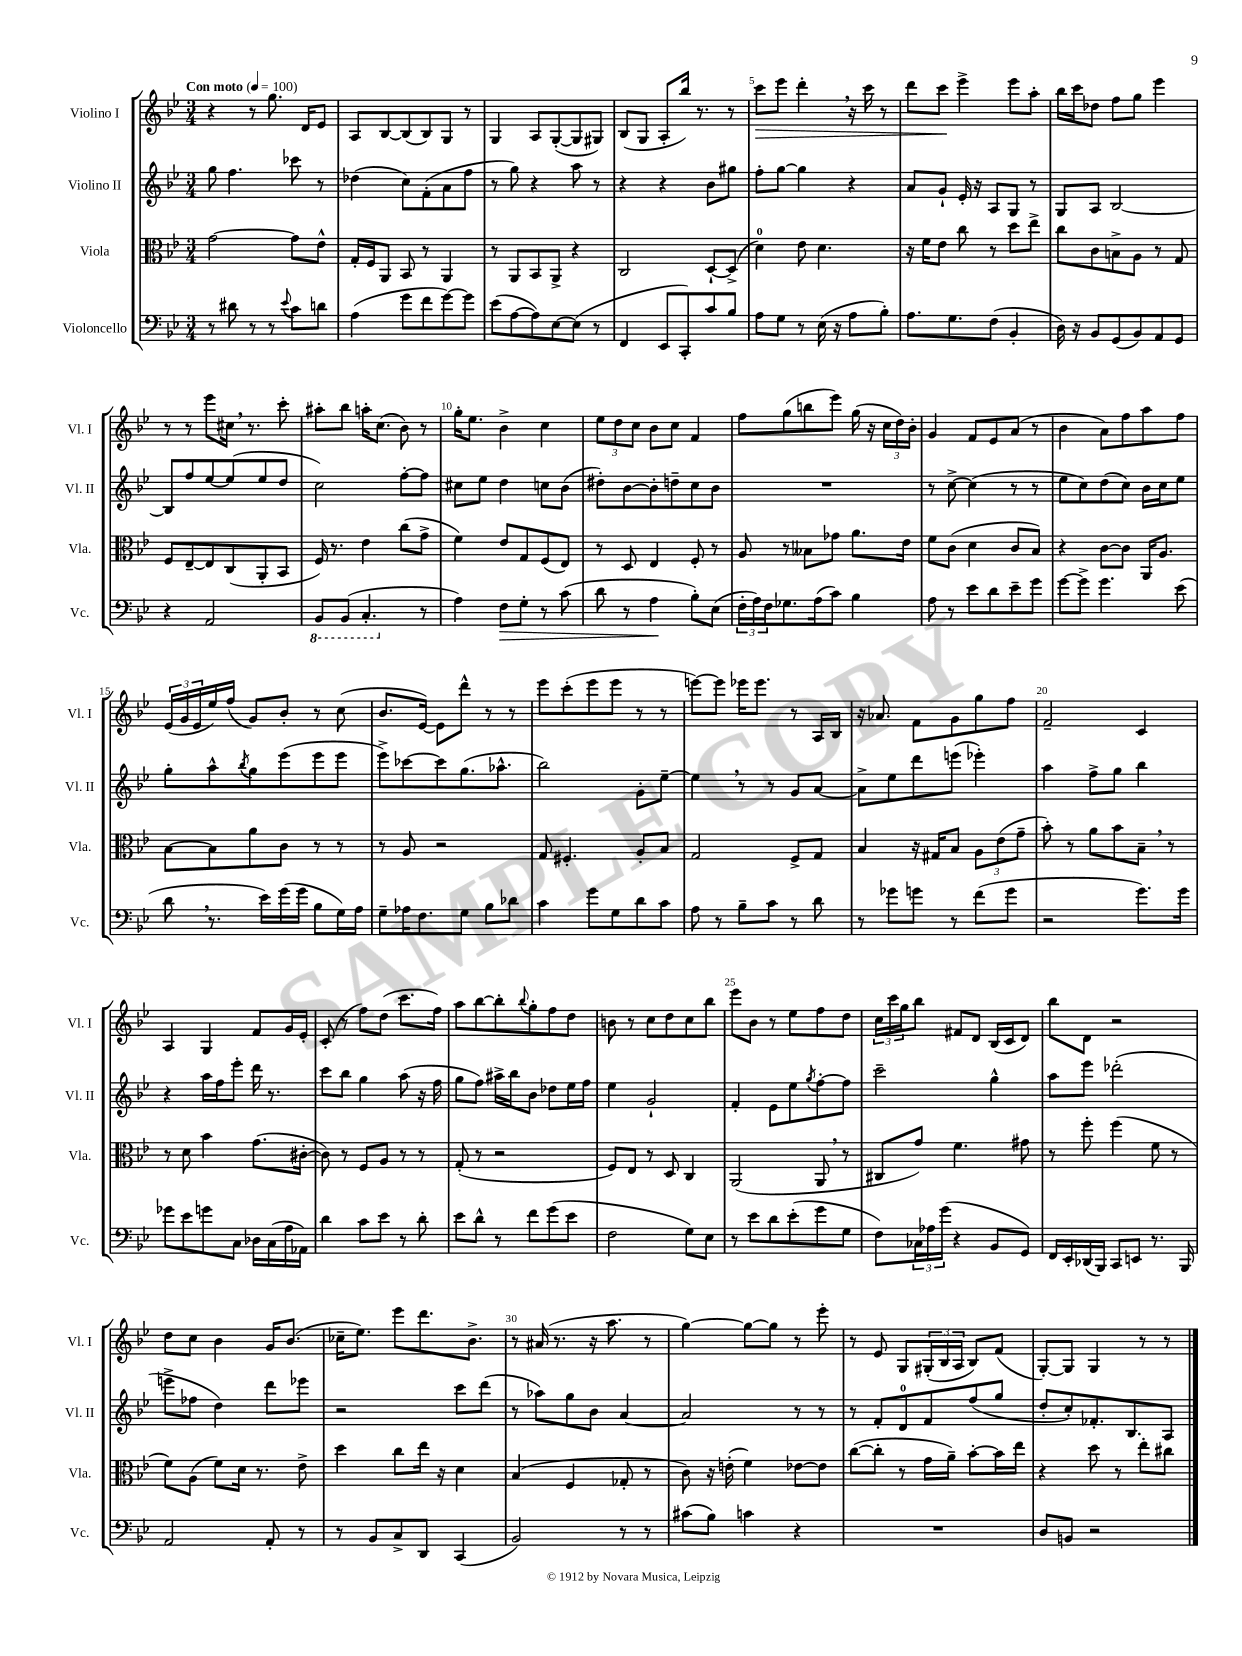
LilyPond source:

<<
\new StaffGroup <<
\new Staff = "s0" \with { instrumentName = "Violino I" shortInstrumentName = "Vl. I" } {
    \clef treble \key bes \major \numericTimeSignature \time 3/4 \tempo "Con moto" 4 = 100
    r4 r8 g''8. d'16 ees'8 |
    a8 bes8~ bes8( bes8) g8 r8 |
    g4 a8 g8~-.( g8 gis8) |
    bes8( g8 a8-. bes''16) r8. r8 |
    c'''8\> ees'''8 d'''4-. \breathe r16 c'''16 r8 |
    d'''8 c'''8\! ees'''4-> ees'''8 a''8-. |
    bes''16 c'''16 des''8 f''8 g''8 ees'''4 |
    r8 r8 ees'''8 cis''16 \breathe r8. c'''8-. |
    ais''8-. bes''8 a''16-. c''8.( bes'8) r8 |
    g''16-. ees''8. bes'4-> c''4 |
    \tuplet 3/2 { ees''8 d''8 c''8 } bes'8 c''8 f'4 |
    f''8 g''8( b''8 ees'''8) g''16( r16 \tuplet 3/2 { c''16 d''16) bes'16-. } |
    g'4 f'8 ees'8 a'8( r8 |
    bes'4 a'8) f''8 a''8 f''8 |
    \tuplet 3/2 { ees'16( g'16 ees'16 } ees''16) f''16( g'8) bes'8-. r8 c''8( |
    bes'8. ees'16~) ees'8 d'''8-^ r8 r8 |
    ees'''8 c'''8-.( ees'''8 ees'''8 r8 r8 |
    e'''8~) e'''8 ees'''16 ees'''8. r8 a16 bes16 |
    r16 aes'8. f'8 g'8 g''8 f''8 |
    f'2-- c'4 |
    a4 g4 f'8 g'16 ees'16-. |
    c'8-.( r8 f''8) d''8( c'''8. f''16) |
    a''8 bes''8~ bes''8-. \appoggiatura { bes''8 } g''8-. f''8 d''8 |
    b'8 r8 c''8 d''8 c''8 bes''8 |
    ees'''8 bes'8 r8 ees''8 f''8 d''8 |
    \tuplet 3/2 { c''16 c'''16 g''16 } bes''8 fis'8 d'8 bes16( c'16 d'8) |
    bes''8 d'8 r2 |
    d''8 c''8 bes'4 g'16 bes'8.( |
    ces''16-- ees''8.) ees'''8 d'''8. bes'8.-> |
    r8 ais'16( r8. r16 a''8. r8 |
    g''4~) g''8~ g''8 r8 ees'''8-. |
    r8 ees'8 g8 \tuplet 3/2 { gis16-.( bes16 a16 } bes8) f'8( |
    g8~-.) g8 g4 r8 r8 \bar "|." |
}
\new Staff = "s1" \with { instrumentName = "Violino II" shortInstrumentName = "Vl. II" } {
    \clef treble \key bes \major \numericTimeSignature \time 3/4
    g''8 f''4. ces'''8 r8 |
    des''4( c''8) f'8-.( a'8 f''8 |
    r8 g''8) r4 a''8 r8 |
    r4 r4 bes'8 gis''8 |
    f''8-. g''8~ g''4 r4 |
    a'8 g'8-! ees'16-. r16 a8 g8 r8 |
    g8 a8 bes2~ |
    bes8 f''8 ees''8~ ees''8( ees''8 d''8 |
    c''2) f''8~-. f''8 |
    cis''8 ees''8 d''4 c''8 bes'8( |
    dis''8-.) bes'8~ bes'8-. d''8-- c''8 bes'8 |
    R2. |
    r8 c''8~-> c''4( r8 r8 |
    ees''8 c''8) d''8( c''8) bes'16 c''16 ees''8 |
    g''8-. a''8-^ \acciaccatura { bes''8 } g''8 ees'''8( ees'''8 ees'''8 |
    ees'''8->) ces'''8~ ces'''8 g''8.( aes''8.-^ |
    bes''2) g'8-. ees''8~-- |
    ees''4 \breathe r8 r8 g'8 a'8~ |
    a'8-> ees''8 d'''8 e'''8( ees'''4-.) |
    a''4 f''8-> g''8 bes''4 |
    r4 a''16 f''16 ees'''8-. d'''16 r8. |
    c'''8 bes''8 g''4 a''8( r16 f''16 |
    g''8 f''8) ais''16-> bes''16 bes'8 des''8 ees''16 f''16 |
    ees''4 g'2-! |
    f'4-. ees'8 ees''8 \acciaccatura { g''8 } f''8~-. f''8 |
    c'''2-- g''4-^ |
    a''8 ees'''8 des'''2-.( |
    e'''8-> fes''8 d''4) d'''8 ees'''8 |
    r2 c'''8 d'''8( |
    r8 aes''8) g''8 bes'8 a'4~ |
    a'2 r8 r8 |
    r8 f'8-. d'8-0 f'8 f''8( g''8 |
    d''8-. c''8-.) fes'8.-. bes8. a8 \bar "|." |
}
\new Staff = "s2" \with { instrumentName = "Viola" shortInstrumentName = "Vla." } {
    \clef alto \key bes \major \numericTimeSignature \time 3/4
    g'2~ g'8 ees'8-^ |
    g16-. f16 a,8 bes,8 r8 a,4 |
    r8 a,8 bes,8 a,8-> r4 |
    c2 d8~-! d8->( |
    d'4-0) ees'8 d'4. |
    r16 f'16 ees'8 c''8 r8 d''8 ees''8-> |
    c''8 c'8 b8-> a8 r8 g8 |
    f8 ees8~-- ees8 c8( a,8-. bes,8 |
    f16) r8. ees'4 c''8( g'8-> |
    f'4) ees'8 g8 f8( ees8) |
    r8 d8 ees4 f8-. r8 |
    a8 r8 beses8 ges'8 a'8. ees'16 |
    f'8 c'8( d'4 c'8 bes8) |
    r4 c'8~ c'8 a,16 a8. |
    bes8~ bes8 a'8 c'8 r8 r8 |
    r8 a8 r2 |
    g8 fis4.-. a8-. bes8 |
    g2 f8-> g8 |
    bes4 r16 gis16 bes8 \tuplet 3/2 { a8 ees'8( g'8-- } |
    bes'8-.) r8 a'8 bes'8 bes8-- \breathe r8 |
    r8 d'8 bes'4 g'8.( cis'16~-. |
    cis'8) r8 f8 a8 r8 r8 |
    g8-.( r8 r2 |
    f8) ees8 r8 d8 c4 |
    a,2( a,8 \breathe r8 |
    cis8 g'8) f'4. gis'8 |
    r8 f''8-. f''4( f'8 r8 |
    f'8) a8( f'8) d'16 r8. ees'8-> |
    d''4 c''8 ees''16 r16 d'4 |
    bes4( f4 ges8-. r8 |
    c'8) r16 e'16-.( f'4) ees'8~ ees'8 |
    c''8~( c''8-. r8 g'16 a'16--) bes'8~-. bes'16 ees''16 |
    r4 d''8 r8 ees''8-. cis''8 \bar "|." |
}
\new Staff = "s3" \with { instrumentName = "Violoncello" shortInstrumentName = "Vc." } {
    \clef bass \key bes \major \numericTimeSignature \time 3/4
    r8 dis'8 r8 r8 \appoggiatura { ees'8 } c'8 d'8 |
    a4( g'8 f'8 g'8~) g'8 |
    ees'8( a8~ a8) ees8~ ees8( r8 |
    f,4 ees,8 c,8-.) c'8 bes8 |
    a8 g8 r8 ees16( r16 a8 bes8-.) |
    a8. g8. f8( bes,4-. |
    d16) r16 bes,8 g,8( bes,8) a,8 g,8 |
    r4 a,2 |
    \ottava #-1 bes,,8 bes,,8( c,4.-. \ottava #0 r8 |
    a4) f8\> g8-. r8 c'8( |
    d'8 r8 a4\! bes8-.) ees8( |
    \tuplet 3/2 { f16-. a16) f16 } ges8. a16( c'8) bes4 |
    a8 r8 ees'8 d'8 ees'8-- g'8 |
    g'8~ g'8-> g'4. ees'8( |
    d'8 \breathe r8. ees'16) g'16( g'16 bes8 g16) a16 |
    g8-- aes16 f8. g8 bes8 des'8 |
    c'4 g'8 g8 d'8 c'8 |
    a8 r8 bes8-- c'8 r8 d'8 |
    r8 ges'8 g'8 r8 f'8( g'8 |
    r2 g'8.) g'16 |
    ges'8 ees'8 g'8 c8 des16 c16( a16 aes,16) |
    d'4 c'8 ees'8 r8 d'8-. |
    ees'8 d'8-^ r8 f'8 g'8( ees'8 |
    f2 g8) ees8 |
    r8 ees'8 d'8 ees'8-.( g'8 g8 |
    f8) \tuplet 3/2 { ces16 aes16 g'16( } r4 bes,8 g,8) |
    f,16 ees,16-. des,16( bes,,16) c,8 e,8 r8. bes,,16 |
    a,2 a,8-. r8 |
    r8 bes,8 c8-> d,8 c,4( |
    bes,2) r8 r8 |
    cis'8( bes8) c'4 r4 |
    R2. |
    d8 b,8 r2 \bar "|." |
}
>>
>>
\layout { \context { \Score \override BarNumber.break-visibility = ##(#f #t #t) barNumberVisibility = #(every-nth-bar-number-visible 5) } }
